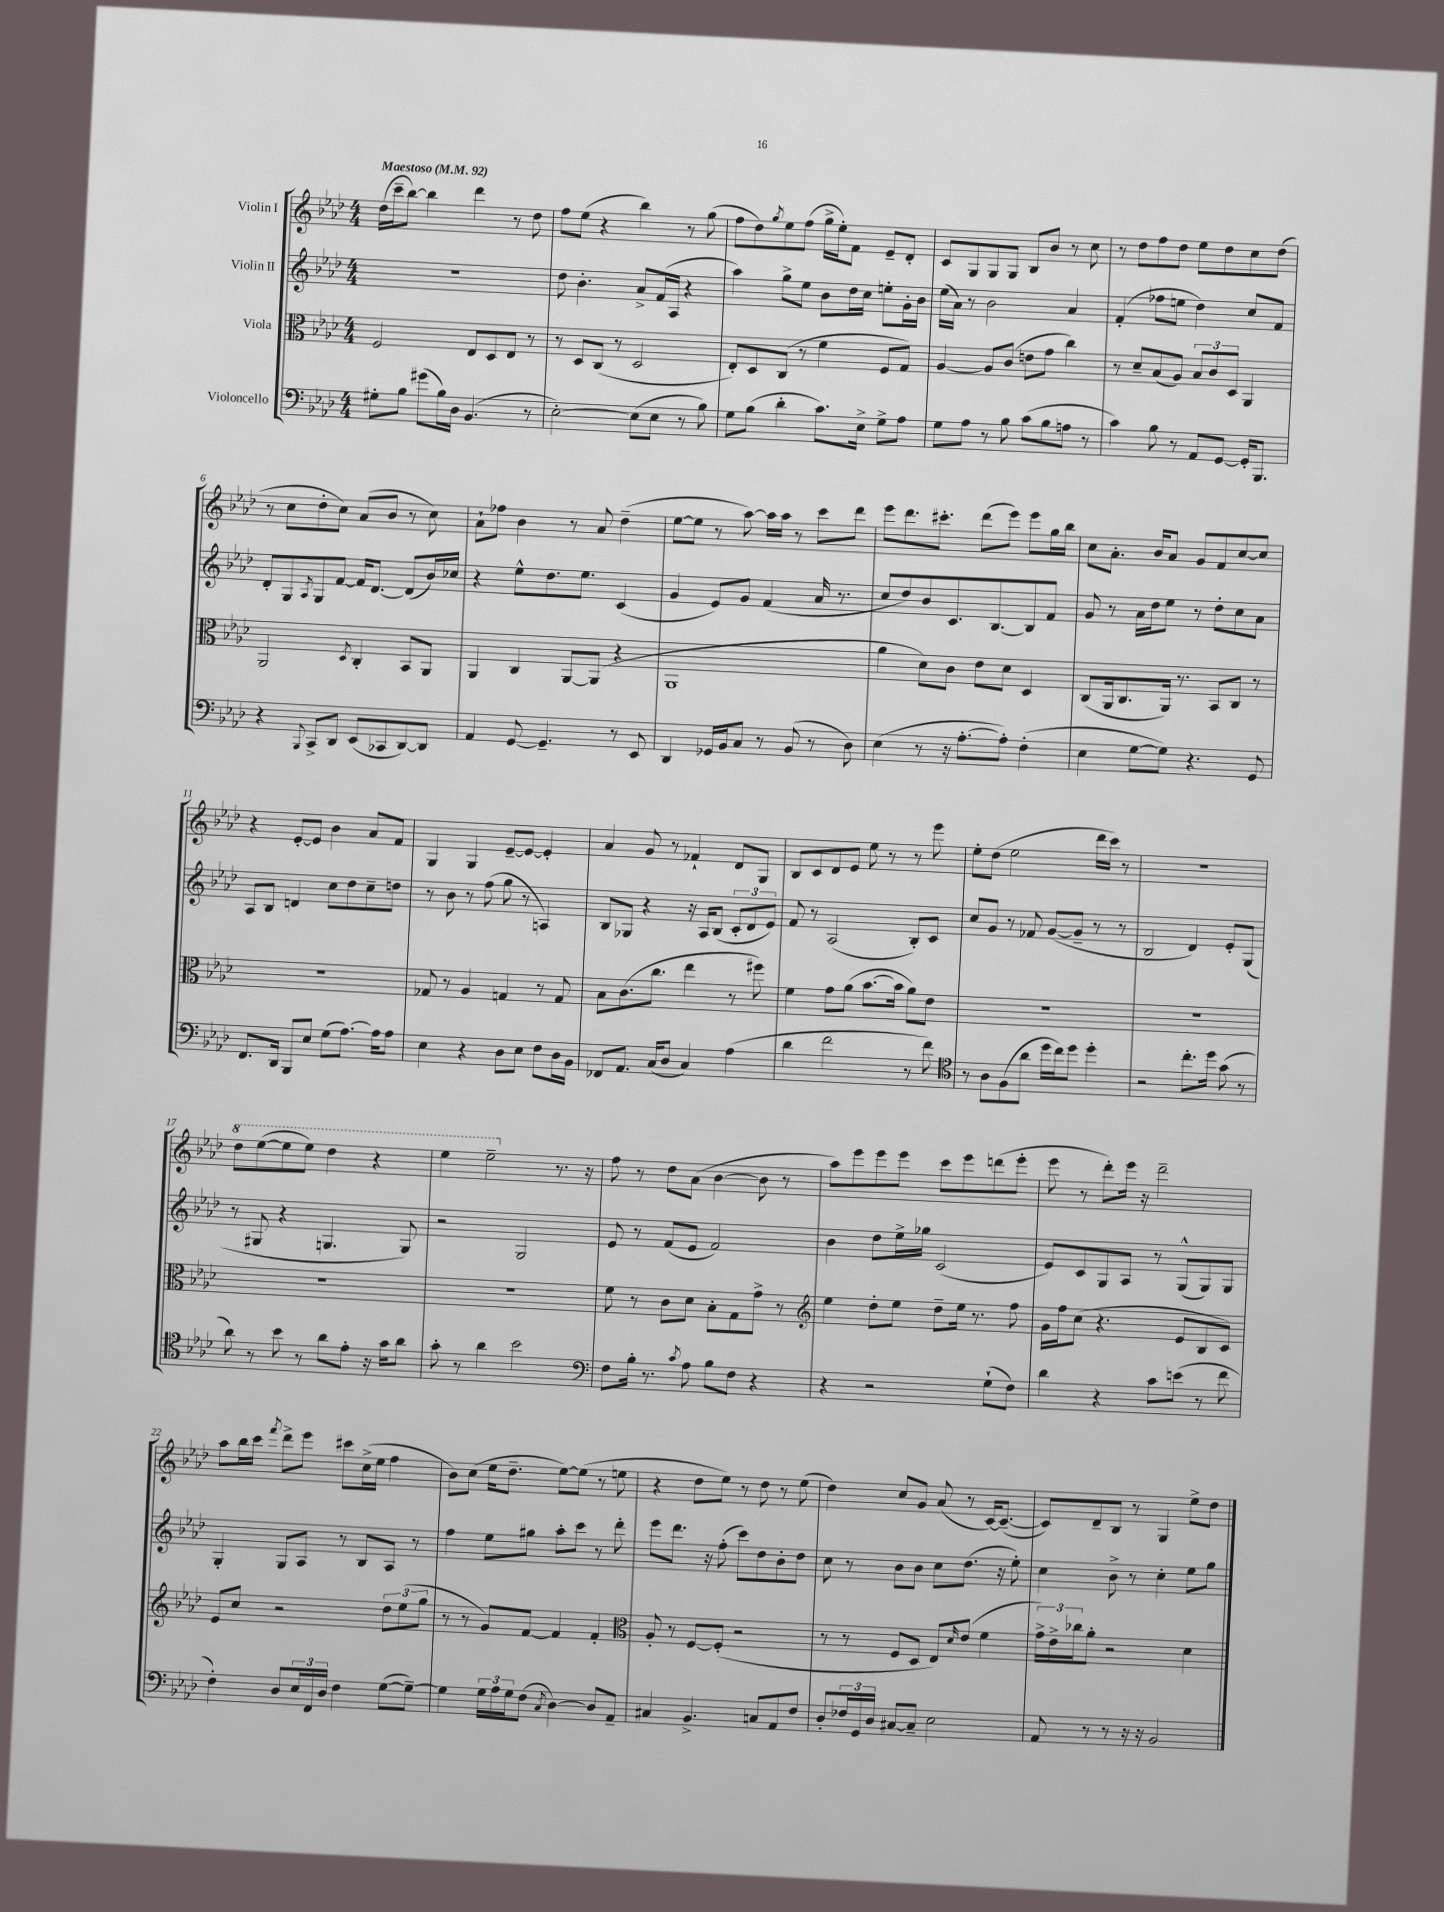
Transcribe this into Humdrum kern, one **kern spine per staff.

**kern	**kern	**kern	**kern
*staff4	*staff3	*staff2	*staff1
*clefF4	*clefC3	*clefG2	*clefG2
*k[b-e-a-d-]	*k[b-e-a-d-]	*k[b-e-a-d-]	*k[b-e-a-d-]
*M4/4	*M4/4	*M4/4	*M4/4
*MM92	*MM92	*MM92	*MM92
8G#'\L	2F/	1r	(16dd-\LL
.	.	.	16ccc~\J
8B-\J	.	.	[8bb-\J)
(8g#\L	.	.	4bb-\]
16B-\L)	.	.	.
16D-\JJ	.	.	.
(4.BB-/	8E-/L	.	4ddd-\
.	8D-/	.	.
.	8E-/J	.	8r
8r	8r	.	8dd-\
=	=	=	=
[2E-'\)	8r	8dd-\	8ff\L
.	8D-/L	4.b-'\	(8ee-\J
.	(8C/J	.	4r
.	8r	.	.
(8E-\]L	2D-/	8a-^/L	4bb-\)
8E-\J	.	(16f/L	.
.	.	16A-/JJ	.
8r	.	4r	8r
8B-\)	.	.	(8gg\
=	=	=	=
8G\L	8E-'/L)	4aa-\)	8ff\L
(8B-\J	8D-/	.	8dd-\)
.	.	.	8qgg/
4d-'\	(8C/J	8gg^\L	8ee-\
.	8r	8ee-\J	(8ff\J
8.c\L)	4f\	8b-\L	16gg^\LL
.	.	.	16ee-'\J)
.	.	16dd-\L	8f\J
16E-^\Jk	.	16cc\JJ	.
8G^\L	8F/L	8ee'\L	8e-~/L
8A-\J	8G/J)	16g'\L	8d-'/J
.	.	16b-\JJ	.
=	=	=	=
8G\L	[4A-/	(16ee-\LL	8c/L
.	.	16a-\JJ)	.
8A-\J	.	8r	8G/
8r	8A-/]L	2b-\	8G/
8B-\	(8c/J	.	8G/J
(8c\L	8e\L	.	8B-/L
8B-\	8g\J	.	8b-/J
8A\J	4cc\)	4a-/	8r
8r	.	.	8cc\
=	=	=	=
4c\)	8r	(4f'/	8r
.	8d-~/L	.	8dd-\L
8B-\	(8B-/	8ff-\L	8ff\
8r	8A-/J)	8ee\J	8dd-\J
8AA-/L	12B-/L	4dd-\)	8ee-\L
.	12c/	.	.
[8GG/J	.	.	8dd-\
.	12D-/J	.	.
16GG'/]LK	4AA-/	8cc/L	8cc\
8.BBB-/J	.	.	.
.	.	8f/J	(8dd-\J
=	=	=	=
4r	2AA-/	8d-'/L	8r
.	.	8G/	8cc\L
8qqBBB-/	.	8qA-/	.
8CC^/L	.	8G/	8dd-'\
8DD-/J	.	[8f/J	8cc\J)
.	8qD-/	.	.
(8EE-/L	4C'/	16f/]LK	(8a-/L
.	.	[8.d-/J	.
8CC-/	.	.	8b-/J
[8DD-/)	8BB-/L	(8d-/]L	8r
8DD-/]J	8AA-/J	16b-/L)	8cc\)
.	.	16cc-/JJ	.
=	=	=	=
4AA-/	4AA-/	4r	8a-`\L
.	.	.	8ff-\J
[8GG/	4C/	8ee-^^\L	4b-\
4.GG~/]	.	8.dd-\	.
.	[8AA-/L	.	8r
.	.	8.ee-\J	.
.	(8AA-/]J	.	8a-/
8r	4r	(4c/	(4dd-~\
8EE-/	.	.	.
=	=	=	=
4DD-/	1AA-	4g/	[8ee-\L
.	.	.	8ee-\]J
16GG-/LL	.	8e-/L)	8r
16BB-/J	.	.	.
8C/J	.	8g/J	[8aa-\)
8r	.	(4f/	16aa-\]LL
.	.	.	16aa-\JJ
(8BB-/	.	.	8r
8r	.	16a-/	8ccc\L
.	.	8.r	.
8D-\)	.	.	8ddd-\J
=	=	=	=
(4E-\	4a-\	8cc/L	8eee-\L
.	.	8dd-/)	8.ddd-\
8r	8d-\L)	8b-/	.
.	.	.	8.ccc#'\J
16r	8c\J	8.c/	.
[8.A-'\L	.	.	.
.	8e-\L	.	(8ddd-\L
.	.	[8.B-/	.
8A-'\]J)	8d-\J	.	8eee-\J)
(4F'\	4D-/	8B-/]	8eee-\L
.	.	8f/J	16gg\L
.	.	.	16bb-\JJ
=	=	=	=
4E-\	(8C/L	8g/	8cc\L
.	16AA-/k	8r	8.a-'\J
.	8.C/	.	.
[8G\L	.	16a-\LL	.
.	.	16dd-\J	16b-/LK
8G\]J)	16AA-/Jk)	8ee-\J	8a-/J
.	8.r	.	.
4.r	.	8r	8g/L
.	8BB-/L	8dd-'\L	8f/
.	8C/J	8cc\	[8cc/
8GG/	8r	8a-\J	8cc/]J
=	=	=	=
8.FF/L	1r	8A-/L	4r
.	.	8B-/J	.
16DD-/Jk	.	.	.
8BBB-/L	.	4d/	[8e-'/L
8E-/J	.	.	8e-/]J
(8G\L	.	8cc\L	4b-\
[8.A-\J)	.	8dd-\	.
.	.	8cc~\	8a-/L
16A-\]LK	.	.	.
8A-\J	.	8dd\J	8f/J
=	=	=	=
4E-\	8G-/	8r	4G/
.	8r	8b-\	.
4r	4A-/	8r	4G/
.	.	(8ff\	.
8D-\L	4G/	8gg\	[8e-~/L
8E-\J	.	8r	8e-/_J
8F\L	8r	4A/)	4e-'/]
16D-\L	8G/	.	.
16BB-\JJ	.	.	.
=	=	=	=
8FF-/L	8B-\L	8B-/L	4a-/
8.AA-/J	(8.c\	8G-/J	.
.	.	4r	8g/
(16C/LK	8.cc\J	.	.
8D-/J	.	.	8r
4C/)	4ee-\	16r	4f-`/
.	.	16A-/LK	.
.	.	(8B-/J	.
(4A-\	8r	12c'/L	8d-/L
.	.	12d-/	.
.	8ff#\)	.	8G/J
.	.	12e-/J)	.
=	=	=	=
4d-\	4f\	8f/	8B-/L
.	.	8r	8c/
2f\	8g\L	(2A-/	8d-/
.	(8a-\J	.	8e-/J
.	[8.b-\L	.	8ee-\
.	.	.	8r
.	16b-\]Jk	.	.
8r	8a-\L)	8B-'/L)	8r
8f\)	8e-\J	8c/J	8eee-\
=	=	=	=
*clefC4	*	*	*
8r	1r	8cc/L	8ee-'\L
8A-\L	.	8g/J	(8dd-\J
(8F\	.	8r	2ee-\
8a-\J	.	8f-/	.
16dd-\LL	.	([8g/L	.
16cc\J)	.	.	.
8dd-\J	.	8g~/]J	.
4dd-'\	.	8r	16ddd-\LL
.	.	.	16ccc\JJ)
.	.	8r	8r
=	=	=	=
2r	1r	2B-/	1r
8.cc'\L	.	4d-/)	.
16dd-\Jk	.	.	.
(8g\	.	8e-'/L	.
8r	.	(8G/J	.
=	=	=	=
8a-\)	1r	8r	8ddd-\L
8r	.	8G#/	([8eee-\
8b-\	.	4r	8eee-\]
8r	.	.	8eee-\J)
8a-\L	.	4.G/	4ddd-\
8e-'\J	.	.	.
16r	.	.	4r
16g\LK	.	.	.
8a-\J	.	8G/)	.
=	=	=	=
8g'\	1r	2r	4eee-\
8r	.	.	.
4a-\	.	.	2eee-~\
2b-\	.	2G/	.
.	.	.	8.r
.	.	.	16r
=	=	=	=
*clefF4	*	*	*
8F\L	8f\	8e-/	8ff\
16B-'\Jk	8r	8r	8r
8.r	.	.	.
.	8c\L	(8f/L	8dd-\L
8qc/	.	.	.
8A-\	8d-\J	8e-/J	(8a-\J
8B-\L	8B-'\L	2f/)	[4b-\
8F\J	8G\	.	.
4r	8g^\J	.	8b-\]
.	8r	.	8r
=	=	=	=
*	*clefG2	*	*
4r	4ee-\	4b-\	8aa-\L)
.	.	.	8eee-\
2r	8dd-'\L	8dd-\L	8eee-\
.	8ee-\J	16ee-^\L	8eee-\J
.	.	16gg-\JJ	.
.	8dd-~\L	(2c/	8ccc\L
.	16ee-\Jk	.	8eee-\
.	8.r	.	.
(8G`\L	.	.	(8ddd\
8F\J)	8ff\	.	8eee-'\J
=	=	=	=
4d-\	16g\LL	8e-/L)	8eee-\
.	16ff\J	.	.
.	(8cc\J	8c/	8r
4r	4.r	8G/	8ddd-'\L)
.	.	8A-/J	16eee-\Jk
.	.	.	16r
8c\L	.	8r	2ddd-~\
(8e\J	8e-/L	(8G^^/L	.
8r	8B-/	8G/)	.
8f\	8c/J)	8G/J	.
=	=	=	=
4F'\)	8e-/L	4G'/	8aa-\L
.	8cc/J	.	16bb-\L
.	.	.	16ccc\JJ
.	.	.	8qfff/
8D-/L	2r	8G/L	8ddd-^\L
24E-/L	.	8A-/J	8eee-\J
24FF/	.	.	.
24D-/JJ	.	.	.
4F\	.	8r	8ccc#\L
.	.	8B-/L	(16cc^\L
.	.	.	16ee-\JJ
([8G\L	12dd-\L	8A-/J	4ff\
.	(12ee-\	.	.
8G~\_J)	.	8r	.
.	12gg\J	.	.
=	=	=	=
4G\]	8r	4ff\	8b-\L)
.	8r	.	(8cc\J
24G\LL	8g/L)	8ee-\L	16ee-\LK
24A-\	.	.	.
.	.	.	8.dd-~\J
24G\J	.	.	.
(8F\J	[8f/J	8gg#\J	.
8qC/	.	.	.
[4D-\)	4f/]	8aa-'\L	[8ee-\L)
.	.	8ccc\J	(8ee-\]J
8D-/]L	4f'/	8r	8r
8AA-~/J	.	8ddd-'\	8ee\
=	=	=	=
*	*clefC3	*	*
4C#/	8A-'/	8eee-\L	4r
.	8r	8.ddd-\J	.
4.BB-^/	[8F/L	.	8dd-\L
.	.	16r	.
.	(8F'/]J	(8ff'\	8ee-\J)
.	2r	8ccc\L)	8r
8C/L	.	8dd-\	8dd-\
8AA-/	.	8b-'\	8r
8F/J	.	8dd-\J	(8ee-\
=	=	=	=
8D-'/L	8r	8cc\	4dd-\)
24F-/L	8r	8r	.
24GG/	.	.	.
24D-/JJ	.	.	.
[8C#/L	8F/L	8b-\L	8cc/L
8C#~/]J	8D-/J	8b-\J	8g/J
2E-\	8E-/L)	8cc\L	(8a-/
.	16qqd-/	.	.
.	(8e-/J	(8.dd-\J	8r
.	4f\	.	[16c/LK)
.	.	16r	(8.c~/_J
.	.	8ee-'\)	.
=	=	=	=
8AA-/	24g^\LL)	4cc\	8c/]L)
.	24e-^\	.	.
.	24cc-\J	.	.
8r	8a-'\J	.	8d-~/
8r	2r	8b-^\	8B-/J
16r	.	8r	8r
16r	.	.	.
2BB-/	.	4cc'\	4G/
.	4d-\	8ee-\L	8ee-^\L
.	.	8gg\J	8dd-\J
==	==	==	==
*-	*-	*-	*-
